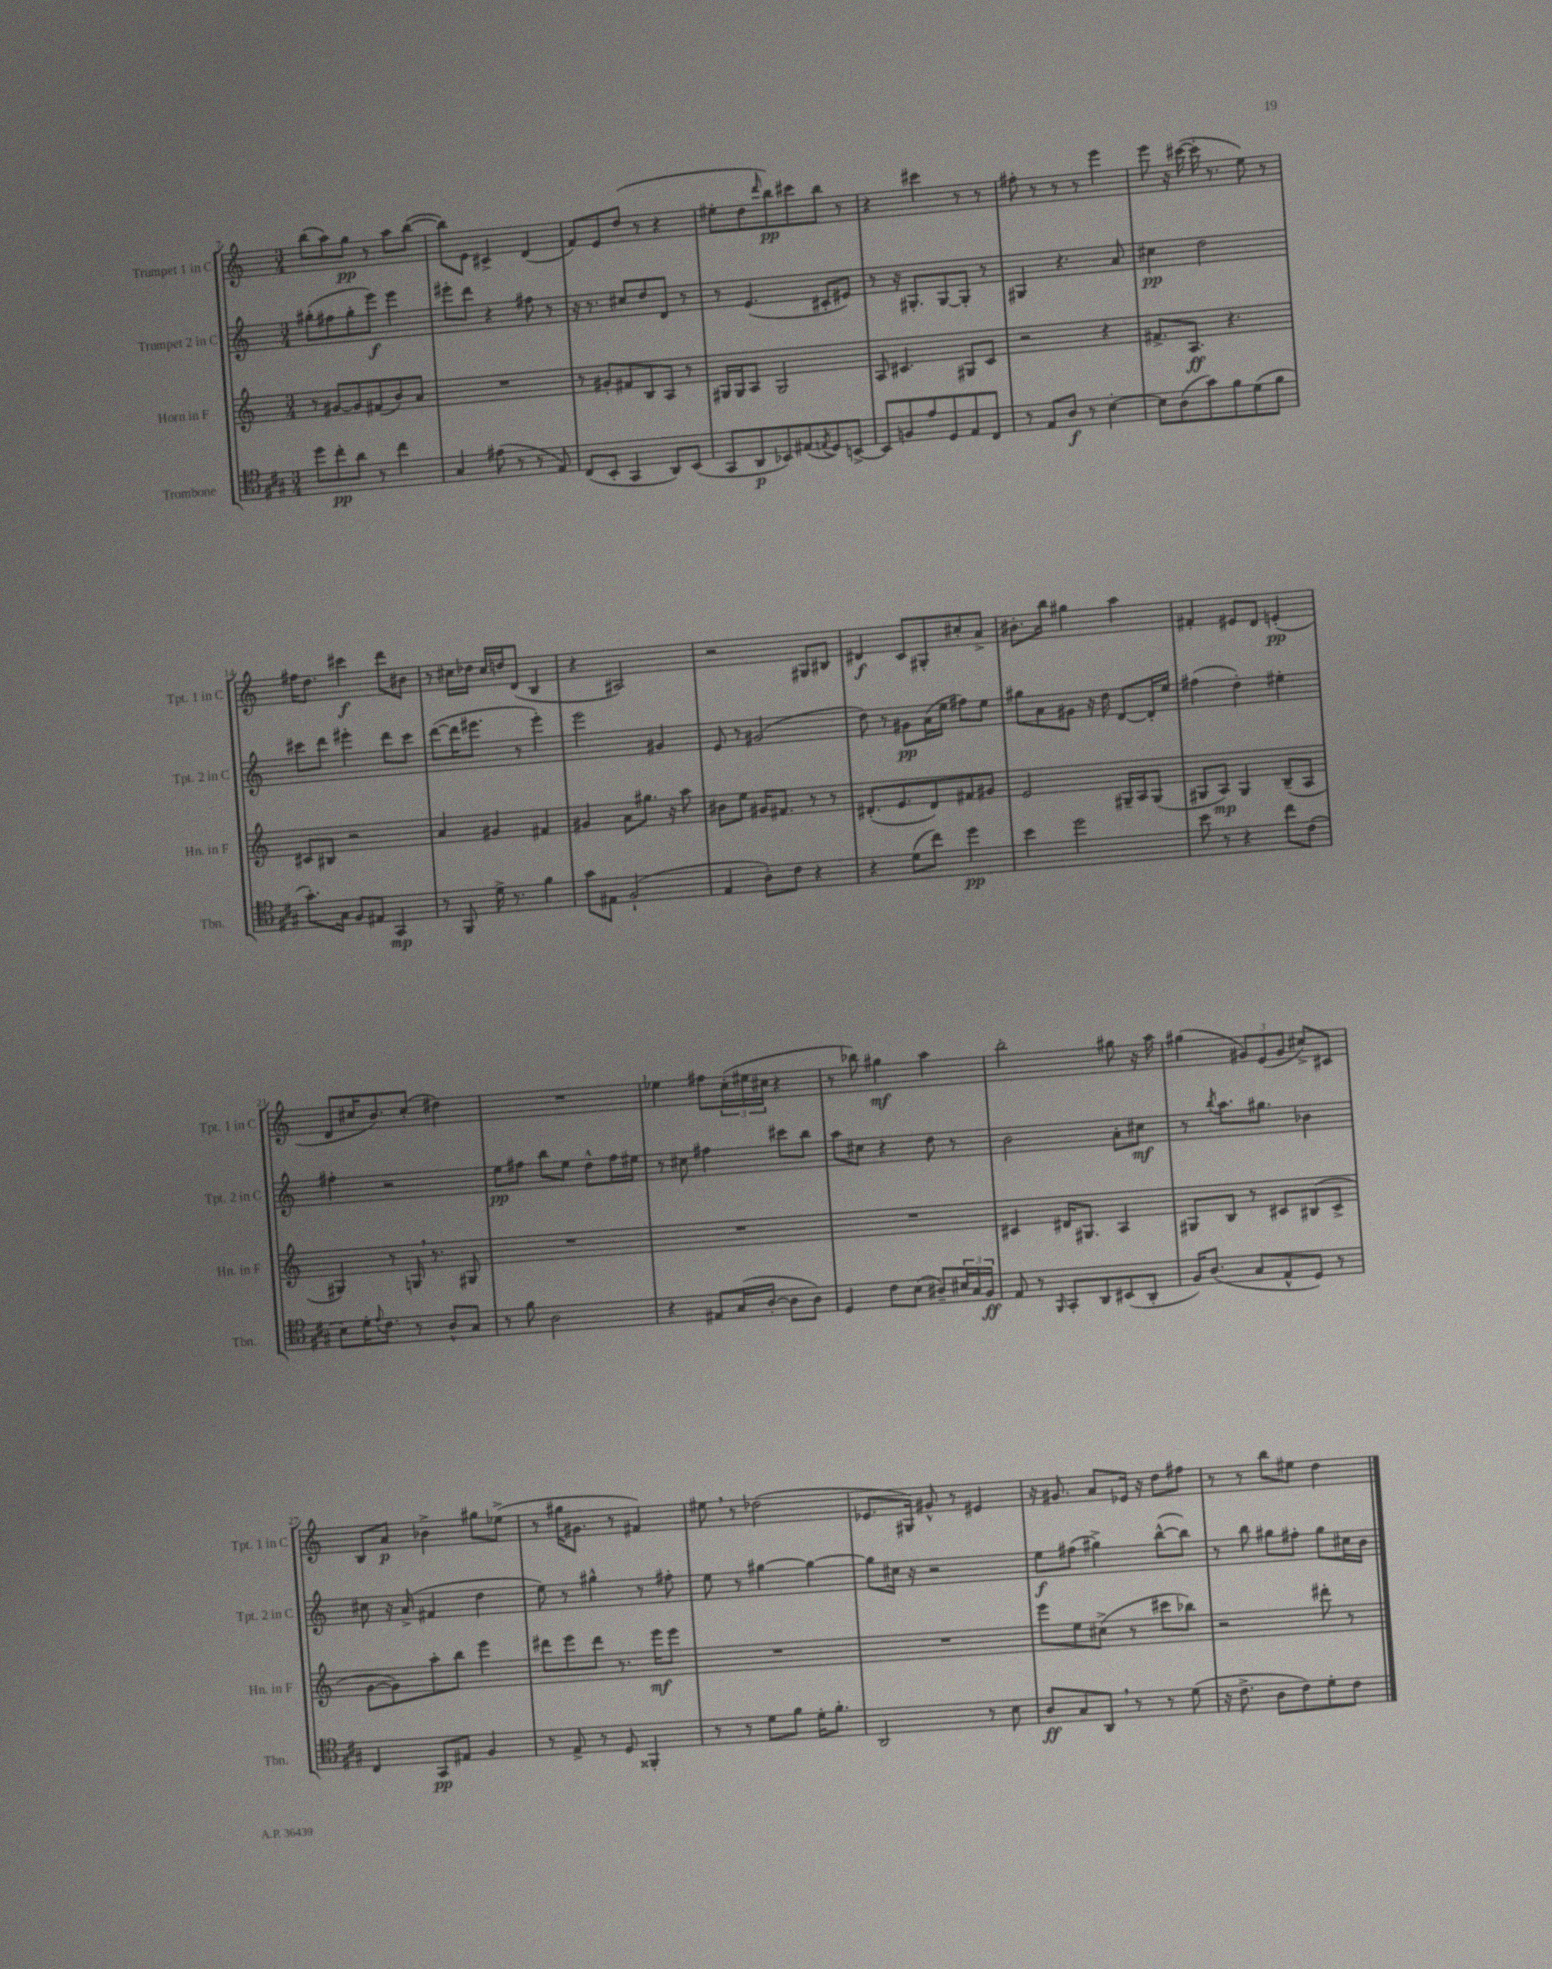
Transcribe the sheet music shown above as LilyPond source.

<<
\new StaffGroup <<
\new Staff = "s0" \with { instrumentName = "Trumpet 1 in C" shortInstrumentName = "Tpt. 1 in C" } {
    \clef treble \key c \major \numericTimeSignature \time 3/4
    b''8( a''8) g''8\pp r8 a''8 b''8~( |
    b''8) e'8 cis'4-> d'4( |
    f'8) e'8 d''8( r8 r4 |
    eis''8-. d''8 \grace { d'''16 } b''8\pp) cis'''8 b''8 r8 |
    r4 cis'''4 r8 r8 |
    fis''8-. r8 r8 r8 e'''4 |
    e'''8 r16 cis'''16~( cis'''16-. r8. e''8) r8 |
    fis''16 d''8. cis'''4\f d'''8 bis'8 |
    r8 cis''16 des''16 cis''16 d''16 d'8( b4 |
    r4 ais2) |
    r2 gis8 bis8 |
    dis'4\f c'8 gis8-. cis''8-. a'8-> |
    bis'8.-. b''16 gis''4 a''4 |
    fis'4-. eis'8 d'8 e'4-.\pp( |
    d'8 cis''16 b'8.) cis''8-.( dis''4) |
    R2. |
    ees''4 fis''8 \tuplet 3/2 { c''16-.( eis''16 cis''16 } r4 |
    r8 bes''8) gis''4\mf a''4 |
    b''2-. gis''8 r16 a''16 |
    gis''4( \tuplet 3/2 { gis'8) e'8( gis'8 } cis''8->) cis'8 |
    b8 a'8\p bes'4-> gis''8 ees''8->( |
    r8 gis''16 gis'8. r8 fis'4) |
    eis''8 \breathe r8 des''2( |
    ees'8. gis16) gis'8-^ r8 eis'4 |
    r16 gis'8. a'8 ees'16 r16 d''8 fis''8 |
    r8 r8 b''8 eis''8 d''4 \bar "|." |
}
\new Staff = "s1" \with { instrumentName = "Trumpet 2 in C" shortInstrumentName = "Tpt. 2 in C" } {
    \clef treble \key c \major \numericTimeSignature \time 3/4
    gis''8-.( fis''8 gis''8-. e'''8\f) e'''4 |
    eis'''8-. d'''8 r4 fis''8 r8 |
    r16 r8. cis''8 d''8 d'8 r8 |
    r8 e'4.( cis'8-. eis'8) |
    r8 r16 gis8.-. gis8~ gis8-. r8 |
    gis4 r4. a'8 |
    cis''4\pp d''2 |
    cis'''8 d'''8 eis'''4-. d'''8 cis'''8 |
    d'''8~( d'''16 eis'''8. r8 eis'''4-.) |
    e'''2 gis'4 |
    e'8 r8 gis'2( |
    d''8) r8 gis'8\pp a'16( e''16 fis''8) e''8 |
    gis''8 a'8 gis'8 r16 d''16 d'8~ d'16-. e''16 |
    fis''4( d''4-.) eis''4-. |
    fis''4-. r2 |
    e''8\pp fis''8 b''8 e''8 d''8-^ fis''16 eis''16 |
    r8 cis''8 fis''4 cis'''8 b''8 |
    a''8 cis''8 r4 d''8 r8 |
    b'2 a'8-. cis''8\mf |
    r8 \acciaccatura { b''8 } a''8. gis''8. bes'4 |
    cis''8 r16 a'16->( fis'4 d''4 |
    e''8) r8 gis''4-^ r8 fis''8-. |
    e''8 r8 gis''4~ gis''4~ |
    gis''8 cis''16 r16 r2 |
    e''8\f fis''8( gis''4->) b''8~-^( b''8) |
    r8 b''8 gis''8 fis''8-. gis''8 cis''16 b'16 \bar "|." |
}
\new Staff = "s2" \with { instrumentName = "Horn in F" shortInstrumentName = "Hn. in F" } {
    \clef treble \key c \major \numericTimeSignature \time 3/4
    r8 gis'8~ gis'8 fis'8( b'8) a'8 |
    R2. |
    r8 gis'8-. fis'8 b8 a8 r8 |
    gis16 gis16 a8 gis2 |
    a8 cis'4. gis8 cis'8 |
    r2 r4 |
    fis'8.-> a8.\ff r4. |
    cis'8 bis8 r2 |
    a'4 gis'4 fis'4 |
    gis'4 a'8 gis''8. r16 a''8 |
    bis'8 e''8 gis'16 fis'8. r8 r8 |
    dis'8.-.( e'8. dis'8) fis'8 gis'8 |
    e'2 gis16-- a16 gis8( |
    gis8 a8\mp) gis4 b8--( a8 |
    gis4) r8 g16 \breathe r8. gis8 |
    R2. |
    R2. |
    R2. |
    cis'4 dis'16 gis8. a4 |
    gis8 b8 r8 cis'8 bis8( cis'8-> |
    g'8~ g'8) a''8-. b''8 e'''4 |
    dis'''8 e'''8 dis'''8 r8. e'''16\mf e'''8 |
    R2. |
    R2. |
    e'''8 e''8 cis''8->( r8 cis'''8 bes''8) |
    r2 dis'''8-. r8 \bar "|." |
}
\new Staff = "s3" \with { instrumentName = "Trombone" shortInstrumentName = "Tbn." } {
    \clef tenor \key a \major \numericTimeSignature \time 3/4
    d''8 cis''8-.\pp a'8 r8 cis''4 |
    gis4 eis'8( r8 r8 e8) |
    cis8( b,8-. gis,4 a,8) b,8( |
    gis,8 a,8\p bes,8) eis8( \acciaccatura { e8 } d8) b,8~-> |
    b,8 f8 e'8 d8 e8 cis8 |
    r8 e8 a8\f r8 b4~-. |
    b8 a8( gis'8) fis'8 d'8( fis'8 |
    gis'8.-.) gis16 fis8 eis8 gis,4\mp |
    r8 fis,8 d'16-> r8. fis'4 |
    gis'8 eis8 fis2-!( |
    e4 a8-.) cis'8 r4 |
    r4 d'8( cis''8) d''4\pp |
    b'4 d''2 |
    b'8 r8 r4 cis''8 cis'8( |
    b8) d'16-. \appoggiatura { e'8 } cis'8. r8 a8-^ gis8 |
    r8 fis'8 a2 |
    r4 eis8 gis16( a16~-. a8 a8) |
    d4 cis'8 b8( ais8--) \tuplet 3/2 { bis16 gis16 fis16\ff } |
    e8 r8 \grace { fis,16 } gis,8-. a,8 bis,8( a,8-. |
    fis16) a8.( gis8 e8-^ d8) r8 |
    cis4 gis,8\pp eis8 fis4 |
    r8 e8-> r8 d8 fisis,4-. |
    r8 r8 d'8 fis'8 d'16-. fis'8.-. |
    a,2 r8 b8 |
    a8\ff gis8 a,8 \breathe r8 r8 d'8( |
    r16 cis'8.-> a8 cis'8) d'8-. cis'8 \bar "|." |
}
>>
>>
\layout { \context { \Score currentBarNumber = #7 } }
